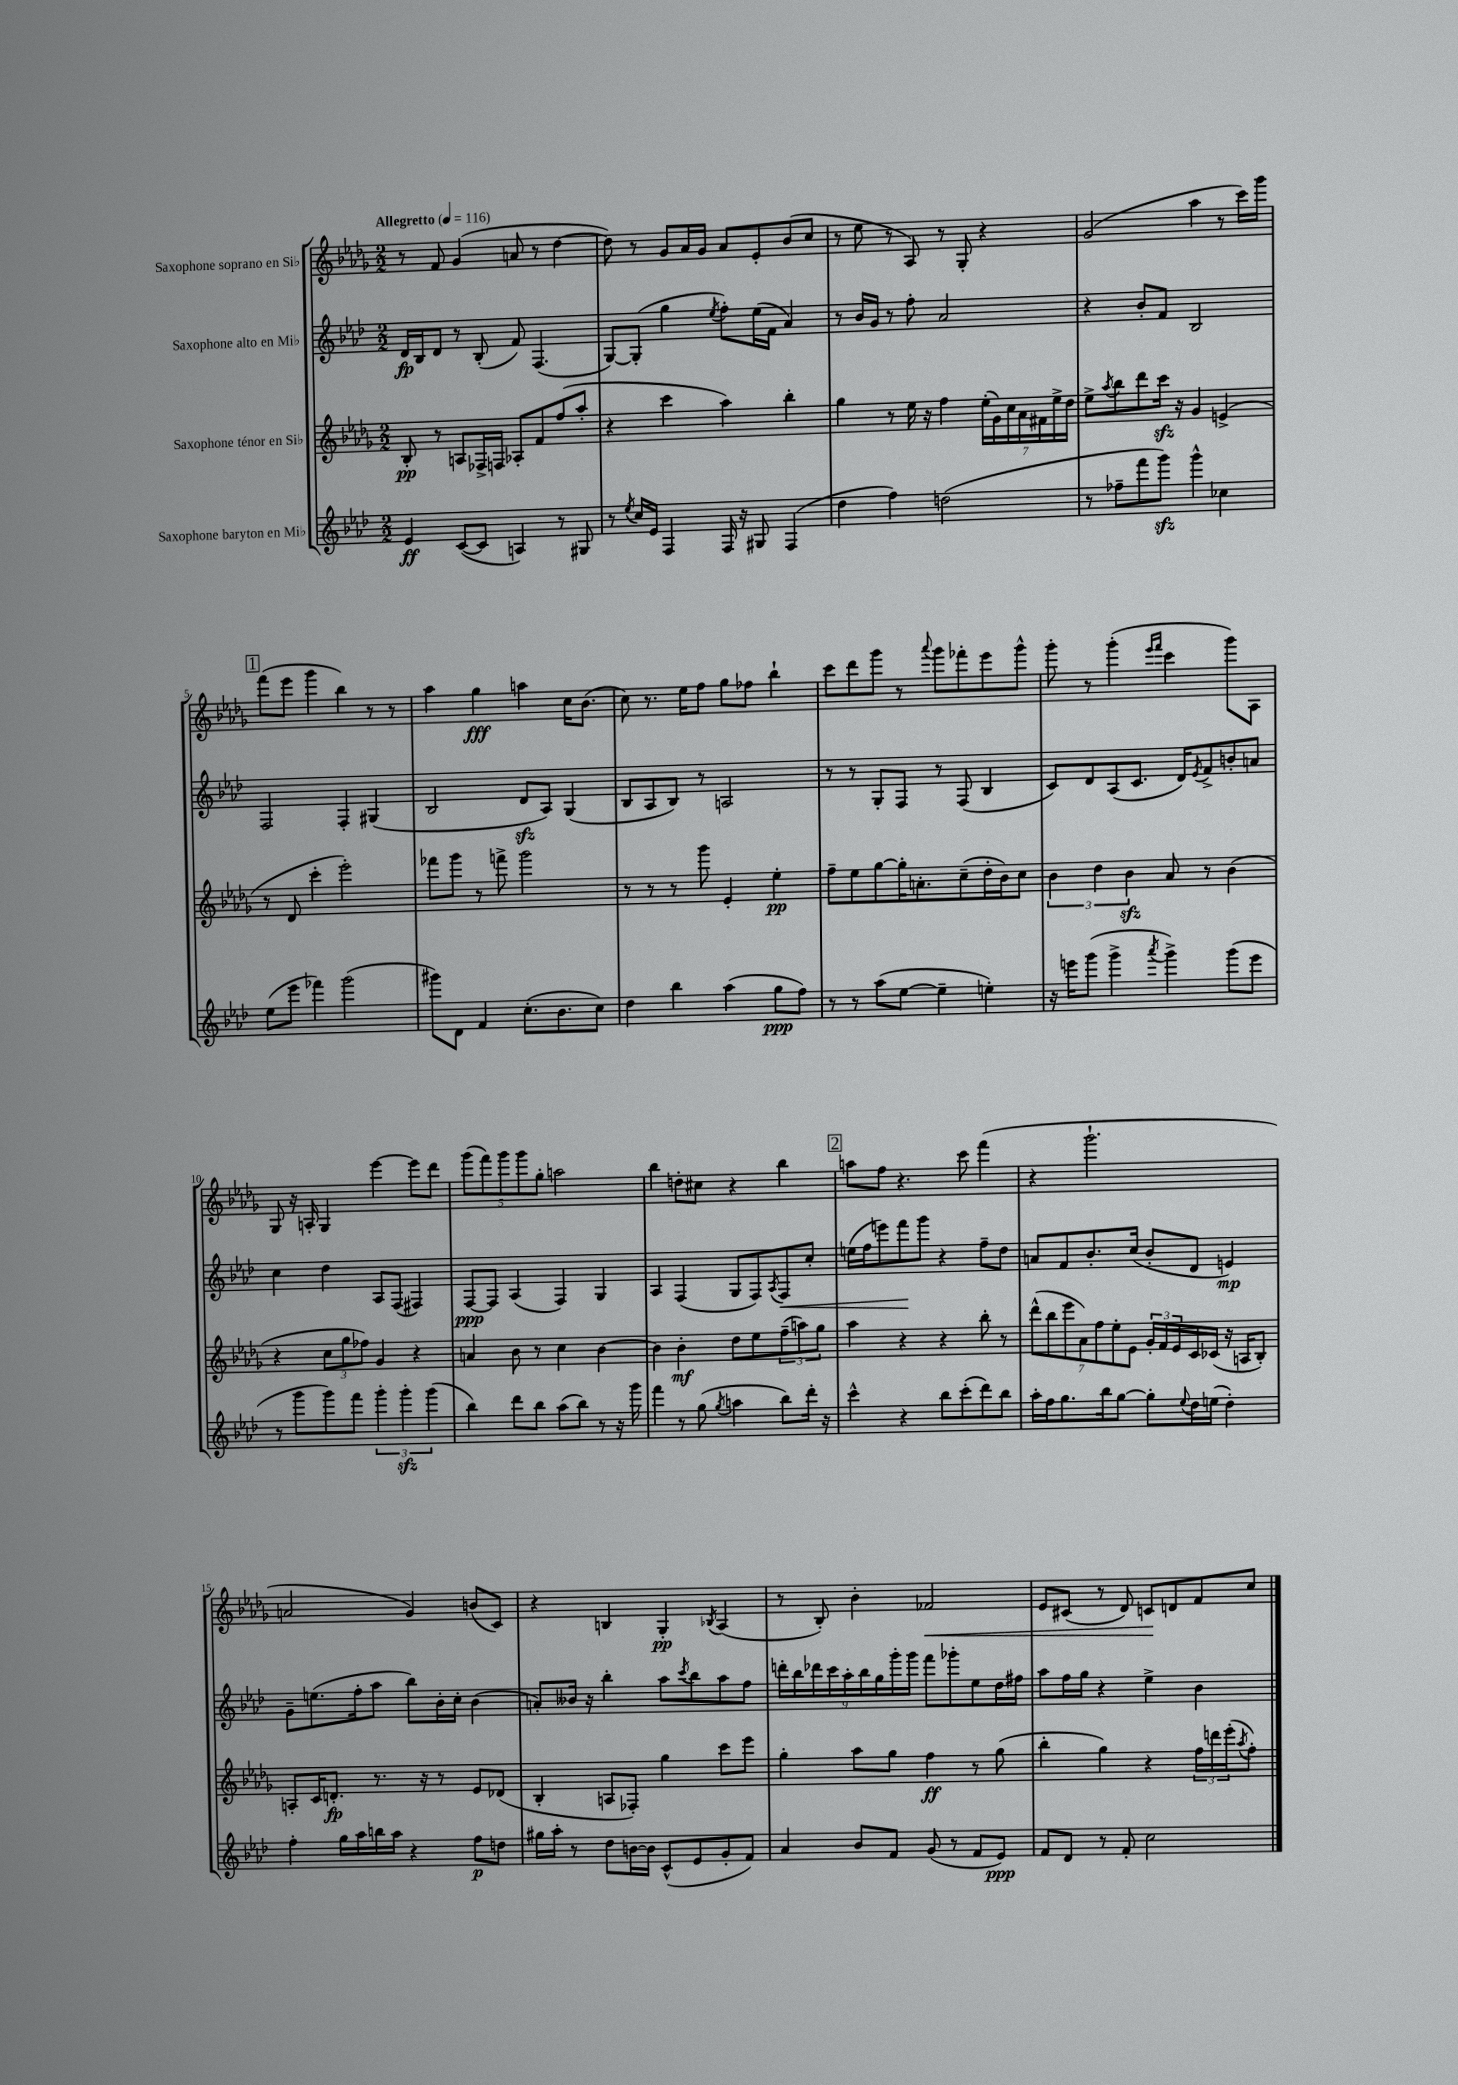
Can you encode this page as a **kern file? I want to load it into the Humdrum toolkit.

**kern	**kern	**kern	**kern
*staff4	*staff3	*staff2	*staff1
*clefG2	*clefG2	*clefG2	*clefG2
*k[b-e-a-d-]	*k[b-e-a-d-g-]	*k[b-e-a-d-]	*k[b-e-a-d-g-]
*M2/2	*M2/2	*M2/2	*M2/2
*MM116	*MM116	*MM116	*MM116
4e-/	8B-'/	16d-/LL	8r
.	.	16B-/J	.
.	8r	8d-/J	8f/
([8c/L	8A/L	8r	(4g-/
8c/]J	16F-^/L	(8B-'/	.
.	16F/JJ	.	.
4A/)	8A-'/L	8f/)	8a/
.	8f/	(4.F/	8r
8r	(8ff/	.	[4dd-\
8G#/	8aa-'/J	.	.
=	=	=	=
8r	4r	[8G/L)	8dd-\])
8qee-/	.	.	.
16cc/LL	.	(8G'/]J	8r
16e-/JJ	.	.	.
4F/	4ccc\	4gg\	8g-/L
.	.	.	16a-/L
.	.	.	16g-/JJ
.	.	8qee-/	.
16F/	4aa-\)	8ff'\L)	8a-/L
16r	.	.	.
8G#/	.	(16ee-\L	8e-'/
.	.	16f\JJ	.
(4F/	4bb-'\	4a-/)	(8b-/
.	.	.	8cc/J
=	=	=	=
4dd-\	4gg-\	8r	8r
.	.	16b-/LL	8ee-\
.	.	16g/JJ	.
4ff\)	8r	8r	8r
.	16ee-\	8ff'\	8A-/)
.	16r	.	.
(2dd\	4ff\	2a-/	8r
.	.	.	8G-'/
.	(28ee-'\LL	.	4r
.	28g-\)	.	.
.	28cc\	.	.
.	28a-\	.	.
.	28f#\	.	.
.	28ee-^\	.	.
.	28dd-\JJ	.	.
=	=	=	=
8r	8ee-^\L	4r	(2g-/
.	8qaa-/	.	.
8ff-~\L	8bb-\	.	.
8fff\	8ddd-\	8b-'/L	.
8ggg\J)	16ccc\Jk	8f/J	.
.	16r	.	.
4ggg^^\	4g-/	2B-/	4aa-\
4cc-\	(4e^/	.	8r
.	.	.	16ccc\LL)
.	.	.	16ggg-\JJ
=	=	=	=
(8ee-\L	8r	2F/	(8fff\L
8eee-\J	8d-/	.	8eee-\J
4fff-\)	4ccc'\	.	4ggg-\
(2ggg\	2eee-'\)	4F'/	4bb-\)
.	.	(4G#/	8r
.	.	.	8r
=	=	=	=
8ggg#\L)	8fff-\L	2B-/	4aa-\
8d-\J	8ggg-\J	.	.
4f/	8r	.	4gg-\
.	8fff^\	.	.
(8.cc'\L	2ggg-\	8d-/L	4aa\
.	.	8A-/J)	.
8.b-\	.	.	.
.	.	(4G/	16cc\LK
.	.	.	(8.b-\J
8cc\J)	.	.	.
=	=	=	=
4dd-\	8r	8B-/L	8cc\)
.	8r	8A-/	8.r
4bb-\	8r	8B-/J)	.
.	.	.	16ee-\LK
.	8ggg-\	8r	8ff\J
(4aa-\	4e-'/	2A/	8gg-\L
.	.	.	8ff-\J
8gg\L	4ee-'\	.	4bb-`\
8ff\J)	.	.	.
=	=	=	=
8r	8ff~\L	8r	8ccc\L
8r	8ee-\	8r	8ddd-\
(8aa-\L	[8gg-\	8G'/L	8ggg-\J
[8ee-\J	16gg-'\]K	8F/J	8r
.	8.a'\	.	.
.	.	.	8qqaaa-/
4ee-~\]	.	8r	8ggg-\L
.	(8cc~\	(8F/	8fff-'\
4ee'\)	16dd-'\L	4B-/	8eee-\
.	16b-\J)	.	.
.	8cc\J	.	8ggg-^^\J
=	=	=	=
16r	6b-\	8c/L)	8ggg-'\
16eee\LK	.	.	.
(8ggg\J	.	8d-/	8r
.	6dd-\	.	.
4ggg^\	.	(8A-/	(4ggg-'\
.	6b-\	.	.
.	.	8.c/J	.
.	.	.	16qqeee-/LL
8qaaa-/	.	.	16qqfff/JJ
4ggg^\)	8a-/	.	4ccc\
.	.	16d-/LK)	.
.	.	8qe-/	.
.	8r	8f^/	.
(8ggg\L	(4b-\	8b'/	8ggg-\L)
8eee\J	.	8a/J	8A-\J
=	=	=	=
8r	4r	4cc\	8G-/
8ggg\L	.	.	16r
.	.	.	16A'/
8ggg\)	12cc\L	4dd-\	4G-/
.	12gg-\	.	.
8fff\J	.	.	.
.	12ff-\J)	.	.
6ggg'\	4g-/	8A-/L	[4eee-\
.	.	(8F/J	.
6ggg'\	.	.	.
.	4r	4F#/)	8eee-\]L
(6ggg\	.	.	.
.	.	.	8ddd-\J
=	=	=	=
4bb-\)	4a/	[8F/L	(10ggg-\L
.	.	.	10fff\)
.	.	8F/]J	.
.	.	.	10ggg-\
8ddd-\L	8b-\	(4A-/	.
.	.	.	10ggg-\
8bb-\J	8r	.	.
.	.	.	10gg-'\J
(8aa-\L	4cc\	4F/)	2aa\
8bb-\J)	.	.	.
8r	[4b-\	4G/	.
16r	.	.	.
16ggg\	.	.	.
=	=	=	=
4fff\	4b-\]	4A-/	4bb-\
8r	4b-'\	(4F/	8dd'\L
(8gg\	.	.	8cc#\J
8qgg/	.	.	.
4aa\	8dd-\L	8G/L	4r
.	8ee-\	8F/)	.
.	.	8qA-/	.
8bb-\L)	(12ff~\	8F/	4bb-\
.	12aa\)	.	.
16ddd-'\Jk	.	8cc'/J	.
.	12gg-\J	.	.
16r	.	.	.
=	=	=	=
4ccc^^\	4aa-\	(16ee\LL	8aa\L
.	.	16ff\J	.
.	.	8eee\)	8ff\J
4r	4r	8fff\	4.r
.	.	8ggg\J	.
8bb-\L	4r	4r	.
(8ccc'\	.	.	8ccc\
8ddd-\)	8bb-'\	8ff~\L	(4fff\
8bb-\J	8r	8dd-\J	.
=	=	=	=
16aa-'\LL	(14ddd-^^\L	8a/L	4r
16ff\J	.	.	.
.	14bb-\	.	.
8.gg\	.	8f/	.
.	14eee-\	.	.
.	14a-\)	.	.
.	.	8.b-'/	2.ggg-`\
.	14ff\	.	.
16bb-\k	.	.	.
.	14ee-'\	.	.
[8gg\J	.	.	.
.	14e-\J	.	.
.	.	(16cc/Jk	.
8gg'\]L	24g-'/LL	8b-'/L	.
.	24f/	.	.
.	24e-/	.	.
8qqee-/	.	.	.
16dd-\L	16c/	8d-/J	.
(16ee\JJ	(16c-/JJ	.	.
4dd-'\)	16r	4e/)	.
.	16A/LK	.	.
.	8B-'/J)	.	.
=	=	=	=
4ff'\	8A'/L	8g~\L	2a/
.	16c/K	(8.ee\	.
.	8.d'/J	.	.
16gg\LL	.	.	.
16aa-\	.	16ff'\k	.
16bb\	8.r	8aa-\J	.
16aa-\JJ	.	.	.
4r	.	8bb-\L)	4g-/)
.	16r	.	.
.	8r	16b-'\L	.
.	.	16cc'\JJ	.
8ff\L	8e-/L	(4b-\	(8b/L
8dd\J	(8d-/J	.	8c/J)
=	=	=	=
16gg#\LL	4B-'/	8a'/L)	4r
16aa-'\JJ	.	.	.
8r	.	16b--/Jk	.
.	.	16r	.
8dd-\L	8A/L	4bb-'\	4B/
[16b\L	8F-'/J)	.	.
16b\]JJ	.	.	.
(8c^^/L	4gg-\	8aa-\L	4G-'/
.	.	8qccc/	.
8e-/	.	8bb-\	.
.	.	.	8qB-/
8g'/	8ccc\L	8aa-\	(4A-/
8f/J)	8eee-\J	8ff\J	.
=	=	=	=
4a-/	4gg-'\	18ddd'\LL	8r
.	.	18bb-\	.
.	.	18ddd-\	.
.	.	.	8B-'/)
.	.	18ccc\	.
.	.	18aa-'\	.
8b-/L	8aa-\L	.	4b-'\
.	.	18bb-\	.
.	.	18gg\	.
8f/J	8gg-\J	.	.
.	.	18ggg'\	.
.	.	18ggg\JJ	.
(8g/	4ff\	8fff\L	2f-/
8r	.	8ggg-'\	.
8f/L	8r	8ee-\	.
8e-/J)	(8gg-\	16dd-\L	.
.	.	16ff#\JJ	.
=	=	=	=
8f/L	4bb-'\	8aa-\L	8e-/L
8d-/J	.	16ff\L	(8c#/J
.	.	16gg\JJ	.
8r	4gg-\)	4r	8r
8f'/	.	.	8d-/)
2cc\	4r	4ee-^\	8c/L
.	.	.	8d/
.	24ff\LL	4b-\	8f/
.	24ddd\	.	.
.	(24eee-'\J	.	.
.	8qaa-/	.	.
.	8ff'\J)	.	8cc/J
==	==	==	==
*-	*-	*-	*-
